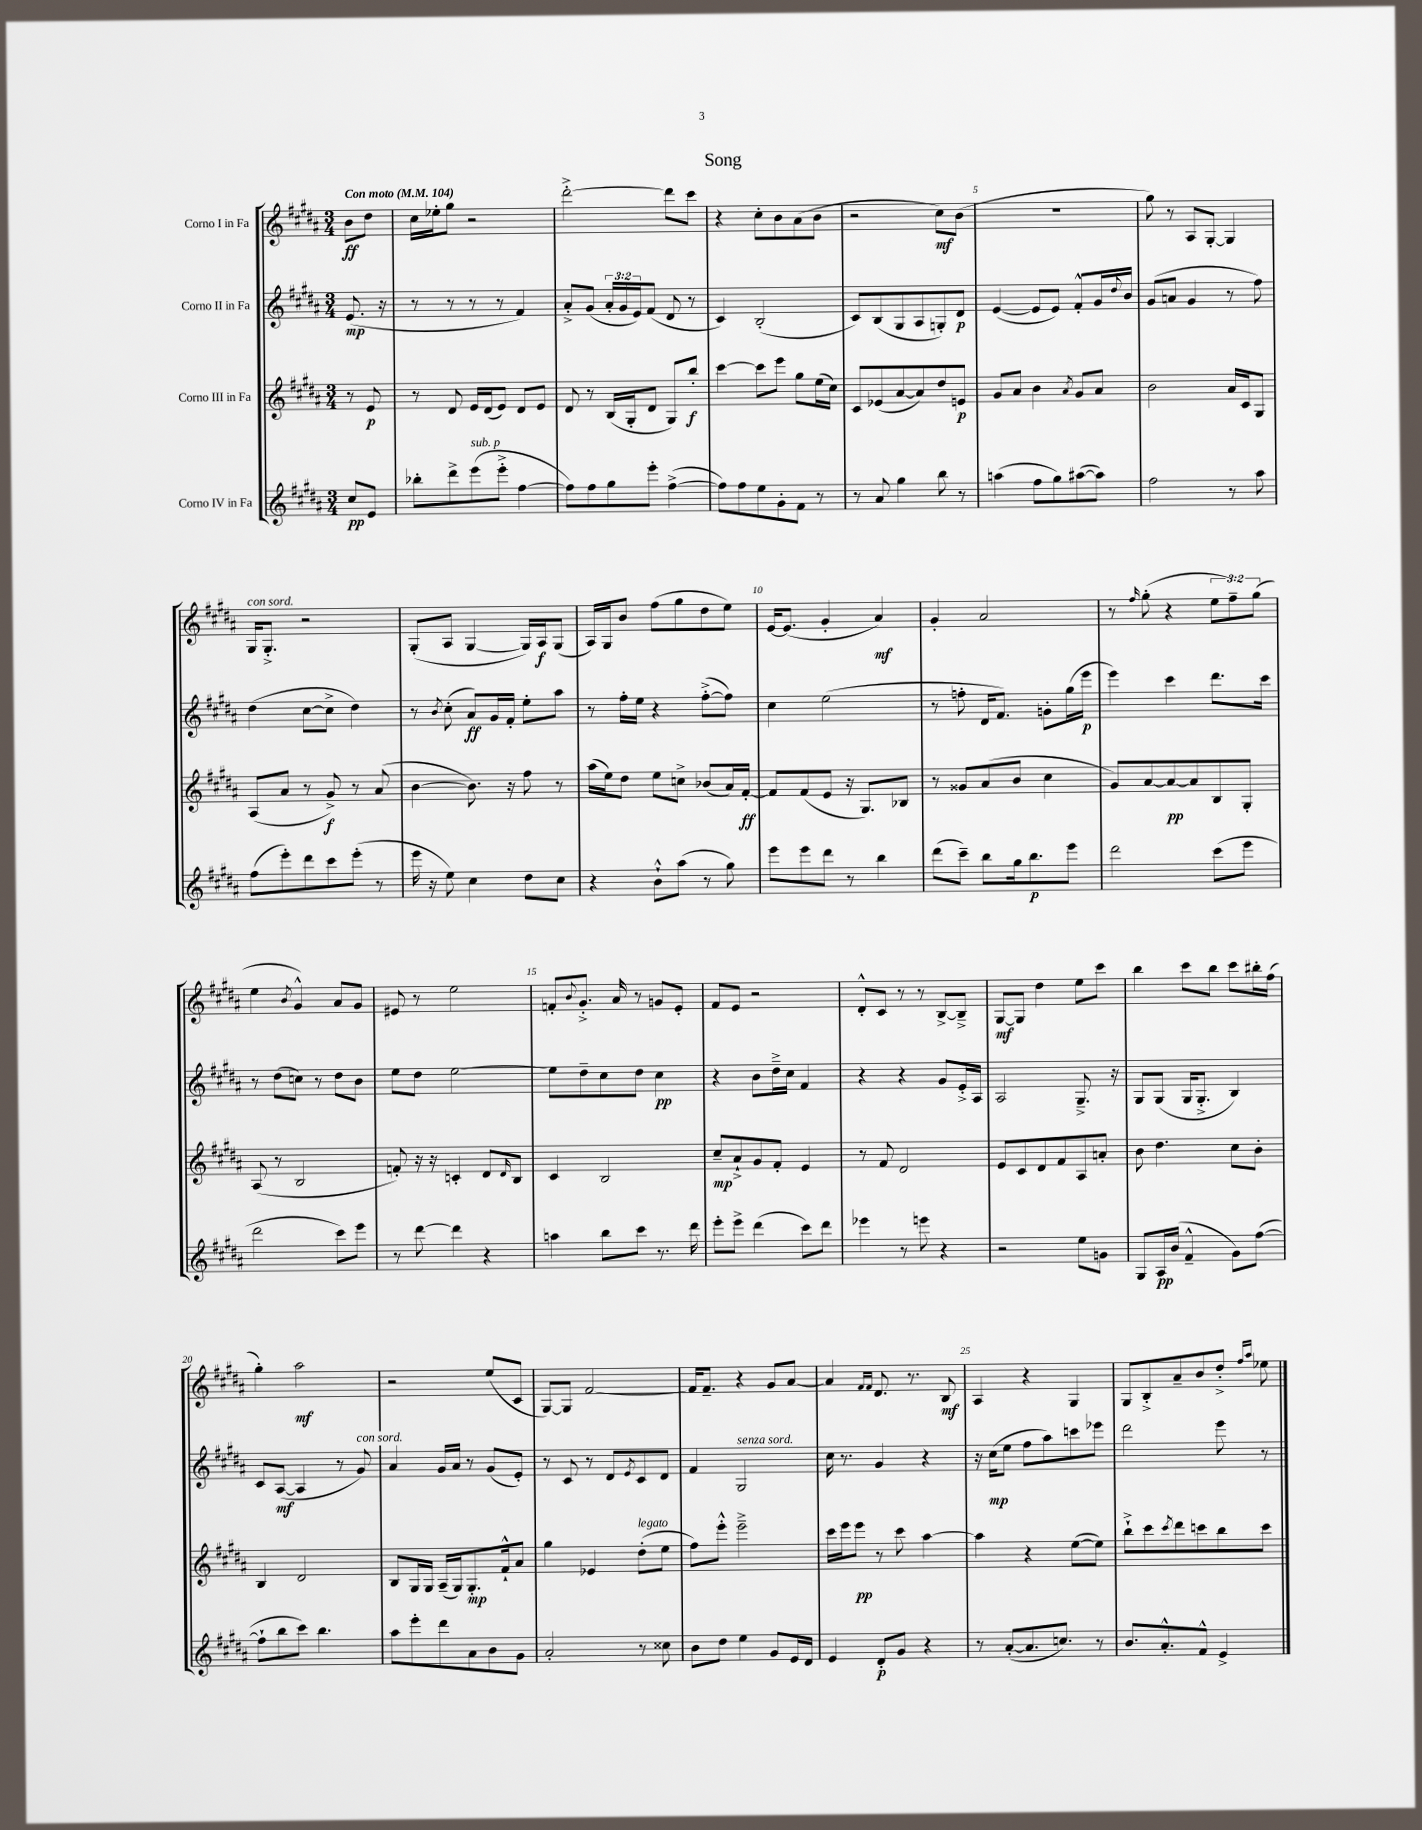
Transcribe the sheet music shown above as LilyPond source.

\header { title = "Song" }
<<
\new StaffGroup <<
\new Staff = "s0" \with { instrumentName = "Corno I in Fa" } {
    \clef treble \key b \major \numericTimeSignature \time 3/4 \override Staff.TupletNumber.text = #tuplet-number::calc-fraction-text \partial 4 \tempo "Con moto" 4 = 104
    b'8\ff dis''8 |
    cis''16 ees''16-. gis''8 r2 |
    dis'''2~-.-> dis'''8 cis'''8 |
    r4 cis''8-. b'8 ais'8( b'8 |
    r2 cis''8\mf) b'8( |
    R2. |
    gis''8) r8 ais8 gis8~-. gis4 |
    gis16^\markup { \italic "con sord." } gis8.-.-> r2 |
    gis8-.( ais8 gis4~ gis16) ais16\f gis8( |
    ais16) gis16 b'8 fis''8( gis''8 dis''8 e''8) |
    e'16~ e'8.( gis'4-. ais'4\mf) |
    gis'4-. ais'2 |
    r8 \grace { fis''16 } gis''8-.( r4 \tuplet 3/2 { e''8 fis''8--) gis''8( } |
    e''4 \acciaccatura { b'8 } gis'4-^) ais'8 gis'8 |
    eis'8 r8 e''2 |
    f'8-. \appoggiatura { b'8 } gis'8.-.-> ais'16 r8 g'8 e'8-. |
    fis'8 e'8 r2 |
    dis'8-.-^ cis'8 r8 r8 b8~-> b8---> |
    gis8~\mf gis8 dis''4 e''8 cis'''8 |
    b''4 cis'''8 b''8 cis'''8 bis''16-. fis''16( |
    gis''4-.) ais''2\mf |
    r2 e''8( cis'8 |
    gis8~) gis8 fis'2~ |
    fis'16 fis'8.-- r4 gis'8 ais'8~ |
    ais'4 \grace { fis'16 fis'16 } dis'8. r8. b8\mf |
    ais4 r4 gis4 |
    gis8 b8-.-> ais'8-- b'8 dis''8-.-> \grace { fis''16 ais''16 } ees''8 \bar "|." |
}
\new Staff = "s1" \with { instrumentName = "Corno II in Fa" } {
    \clef treble \key b \major \numericTimeSignature \time 3/4 \override Staff.TupletNumber.text = #tuplet-number::calc-fraction-text \partial 4
    e'8.\mp( r16 |
    r8 r8 r8 r8 fis'4) |
    ais'8-.-> gis'8( \tuplet 3/2 { ais'16-. gis'16 e'16) } fis'8( dis'8 r8 |
    cis'4) b2-.( |
    cis'8) b8( gis8 ais8 g8-.) dis'8\p |
    e'4~( e'8 e'8) fis'8-.-^ gis'16 \appoggiatura { dis''8 } b'16 |
    gis'8( a'8 gis'4 r8 fis''8) |
    dis''4( cis''8~ cis''8-> dis''4) |
    r8 \acciaccatura { b'8 } cis''8-.( ais'8\ff) gis'16 fis'16-. e''8-. ais''8 |
    r8 fis''16-. e''16 r4 fis''8~-.->( fis''8) |
    cis''4 e''2( |
    r8 f''8-. dis'16 fis'8.) g'8-. gis''16( e'''16\p |
    e'''4) cis'''4 dis'''8. cis'''16 |
    r8 dis''8( c''8) r8 dis''8 b'8 |
    e''8 dis''8 e''2~ |
    e''8 dis''8-- cis''8 dis''8 cis''4\pp |
    r4 b'8 dis''16---> cis''16 fis'4 |
    r4 r4 gis'8 e'16-.-> ais16 |
    ais2 gis8.---> r16 |
    gis8 gis8( gis16 gis8.-.-> b4) |
    cis'8 ais8~\mf( ais4 r8 gis'8^\markup { \italic "con sord." }) |
    ais'4 gis'16 ais'16 r8 gis'8( e'8-.) |
    r8 cis'8 r8 dis'8 \acciaccatura { e'8 } cis'8 dis'8 |
    fis'4 gis2^\markup { \italic "senza sord." } |
    cis''16 r8. gis'4 r4 |
    r16 cis''16\mp( e''8 fis''8 ais''8) c'''8 ees'''8 |
    dis'''2 e'''8 r8 \bar "|." |
}
\new Staff = "s2" \with { instrumentName = "Corno III in Fa" } {
    \clef treble \key b \major \numericTimeSignature \time 3/4 \partial 4
    r8 e'8\p |
    r8 dis'8 e'16 dis'16( e'8) dis'8 e'8 |
    dis'8 r8 b16( gis16-. dis'8 gis8) b''8-.\f |
    cis'''4~ cis'''8 e'''8 gis''8 e''16( cis''16) |
    cis'8 ees'8( ais'8~ ais'8) dis''8 e'8\p |
    gis'8 ais'8 b'4 \acciaccatura { ais'8 } gis'8 ais'8 |
    b'2 ais'16 cis'16 gis8 |
    ais8( ais'8 r8 gis'8->\f) r8 ais'8( |
    b'4~ b'8.) r16 fis''8 r8 |
    ais''16( e''16) dis''8 e''8 c''8-> bes'8( ais'16) fis'16~-.\ff |
    fis'8 fis'8( e'8 r16 gis8.) bes8 |
    r8 gisis'8 ais'8( b'8 cis''4 |
    gis'8) ais'8~ ais'8~\pp ais'8 b8 gis8-. |
    ais8( r8 b2 |
    f'8-.) r16 r16 c'4-. dis'8 \grace { dis'16 } b8 |
    cis'4 b2 |
    cis''8--\mp ais'8-!-> gis'8 fis'8-. e'4 |
    r8 fis'8 dis'2 |
    e'8 cis'8 dis'8 fis'8 ais8 a'8-. |
    b'8 dis''4. cis''8 b'8-. |
    b4 dis'2 |
    b8 gis16 gis16 ais16--( gis16) gis8.-.\mp fis'16-!-^ ais'8 |
    gis''4 ees'4 dis''8-.^\markup { \italic "legato" }( e''8 |
    fis''8) e'''8-.-^ e'''2---> |
    cis'''16 e'''16 e'''8\pp r8 cis'''8 ais''4~ |
    ais''4 r4 e''8~( e''8) |
    b''8-!-> cis'''8 \acciaccatura { cis'''8 } dis'''8 c'''8 b''8 c'''8 \bar "|." |
}
\new Staff = "s3" \with { instrumentName = "Corno IV in Fa" } {
    \clef treble \key b \major \numericTimeSignature \time 3/4 \partial 4
    cis''8\pp e'8 |
    bes''8-. dis'''8-> e'''8^\markup { \italic "sub. p" }( e'''8-.-> fis''4~ |
    fis''8) fis''8 gis''8 e'''8-. fis''4~->( |
    fis''8) fis''8 e''8 gis'8-. fis'8 r8 |
    r8 ais'8 gis''4 b''8 r8 |
    a''4( fis''8 gis''8) ais''8~( ais''8) |
    fis''2 r8 ais''8 |
    fis''8( e'''8-.) dis'''8 cis'''8 e'''8-.( r8 |
    e'''16 r16 e''8) cis''4 dis''8 cis''8 |
    r4 b'8-!-^ ais''8( r8 gis''8) |
    e'''8 e'''8 dis'''8 r8 b''4 |
    dis'''8( cis'''8--) b''8 gis''16 b''8.\p e'''8 |
    dis'''2 cis'''8( e'''8 |
    dis'''2 cis'''8) e'''8 |
    r8 dis'''8~ dis'''4 r4 |
    a''4 b''8 cis'''8 r8. dis'''16 |
    e'''8-. e'''8-> dis'''4( cis'''8) dis'''8 |
    ees'''4 r8 e'''8 r4 |
    r2 e''8 g'8 |
    gis8 ais16\pp b'16( fis'4---^ gis'8) fis''8~( |
    fis''8-! b''8 cis'''8) b''4. |
    ais''8 e'''8-. dis'''8 ais'8 b'8 gis'8 |
    ais'2-. r8 cisis''8 |
    b'8 dis''8 e''4 gis'8 e'16 dis'16 |
    e'4 dis'8-.\p gis'8 r4 |
    r8 ais'8~-.( ais'8. c''8.) r8 |
    b'8. ais'8.-.-^ fis'8-^ e'4-> \bar "|." |
}
>>
>>
\layout { \context { \Score \override BarNumber.break-visibility = ##(#f #t #t) barNumberVisibility = #(every-nth-bar-number-visible 5) } }
